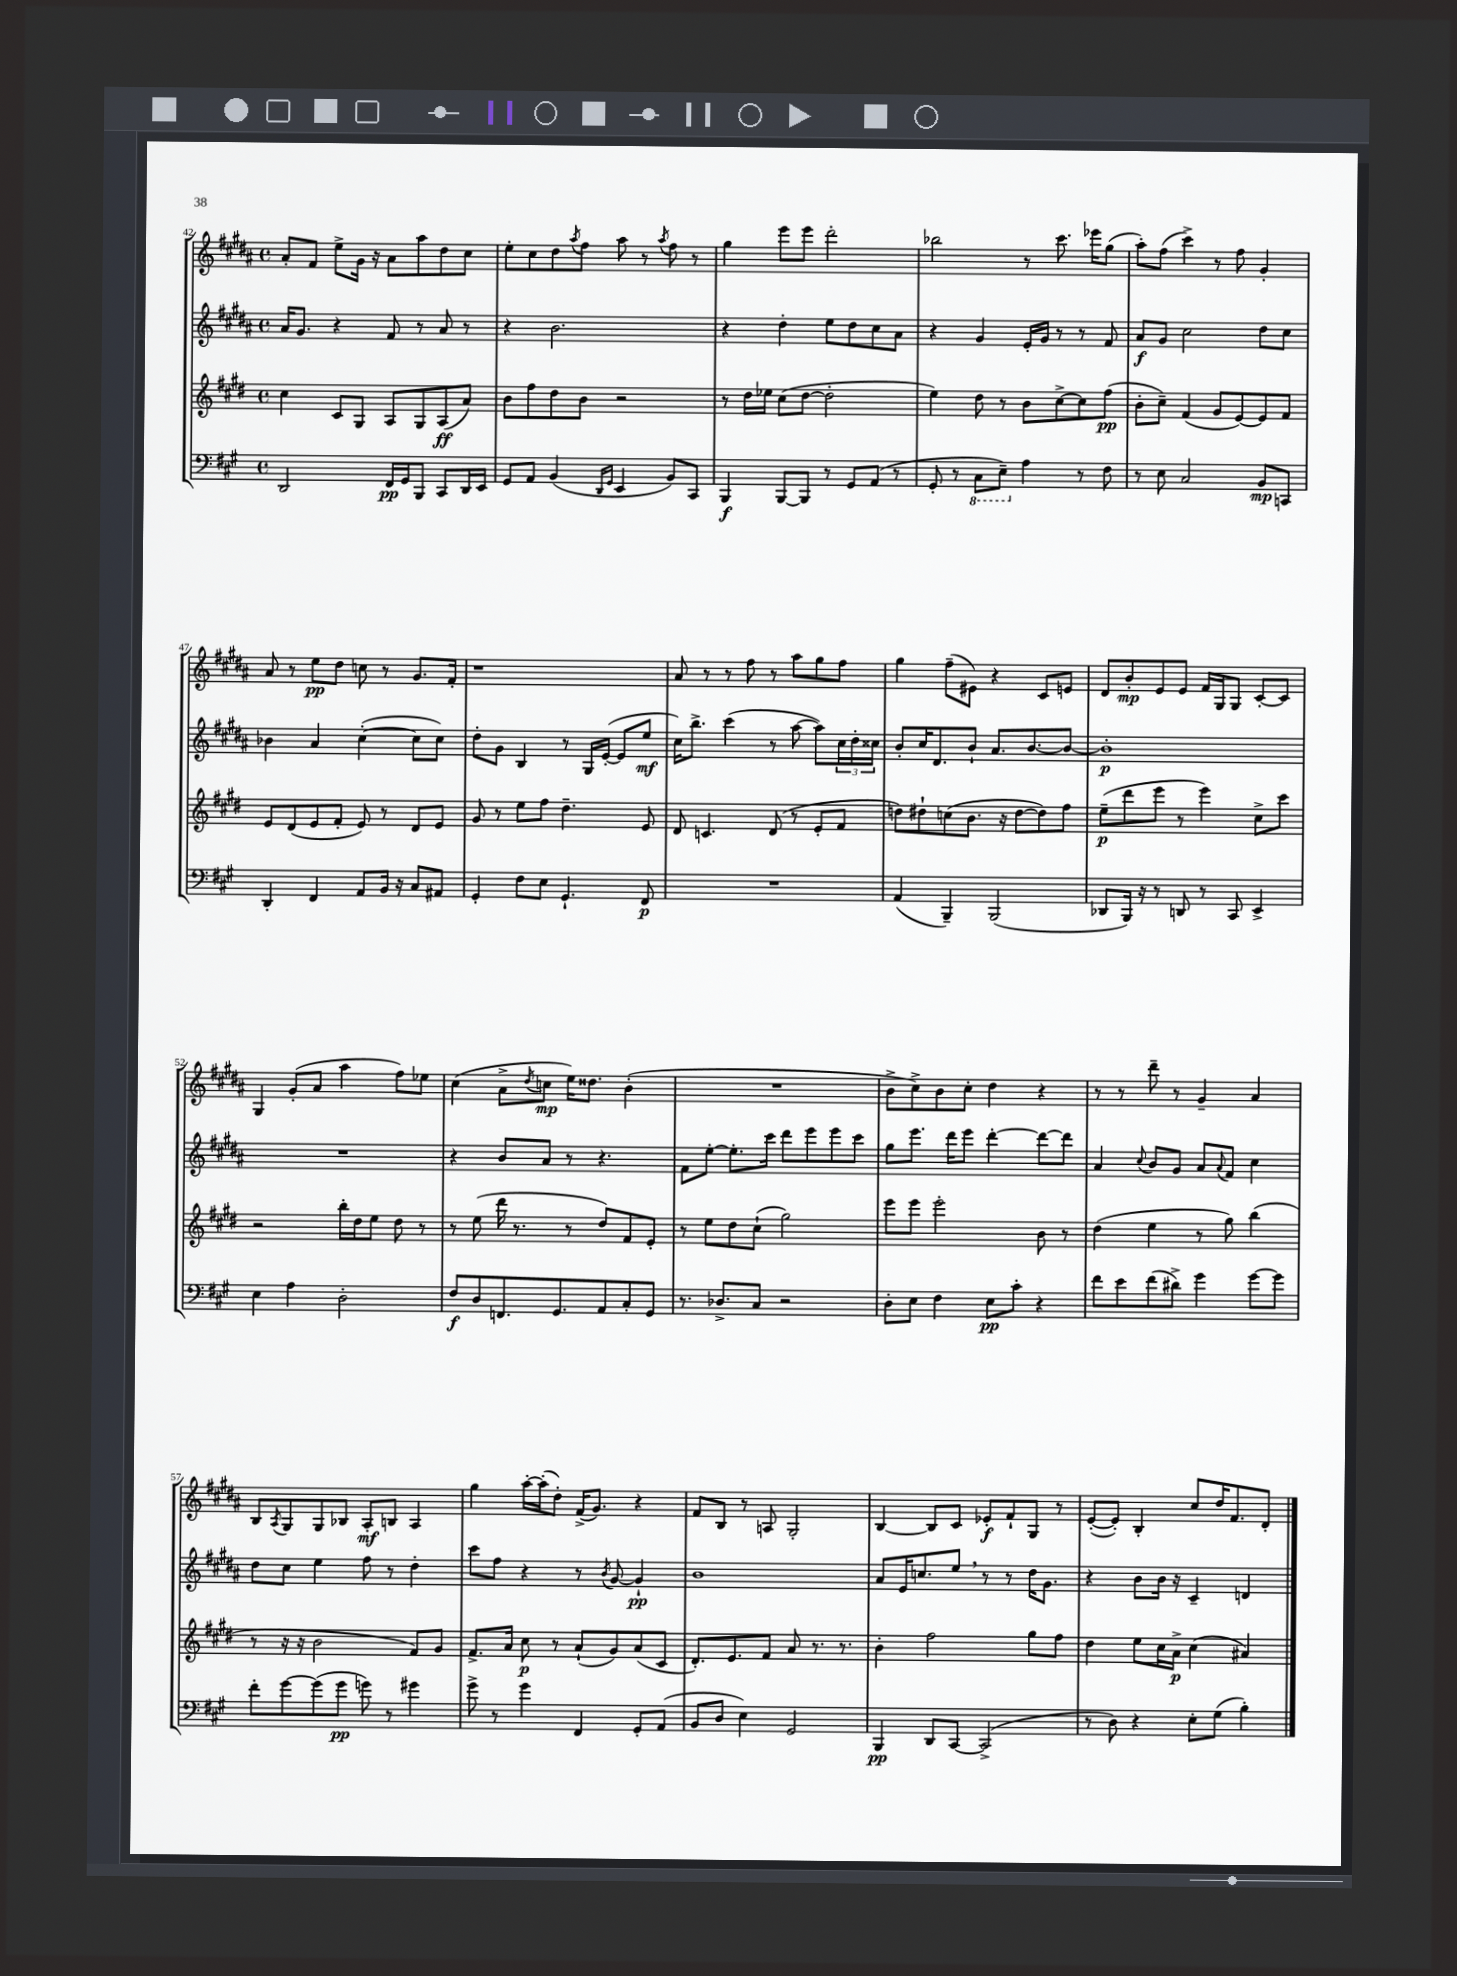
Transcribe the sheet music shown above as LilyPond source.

<<
\new StaffGroup <<
\new Staff = "s0" {
    \clef treble \key b \major \defaultTimeSignature \time 4/4
    ais'8-. fis'8 e''8-> gis'16 r16 ais'8 ais''8 dis''8 cis''8 |
    e''8-. cis''8 dis''8 \acciaccatura { ais''8 } fis''8 ais''8 r8 \acciaccatura { ais''8 } fis''8 r8 |
    gis''4 e'''8 e'''8 dis'''2-. |
    bes''2 r8 cis'''8. ees'''16 gis''8( |
    ais''8-.) fis''8( cis'''4->) r8 fis''8 gis'4-. |
    ais'8 r8 e''8\pp dis''8 c''8 r8 gis'8. fis'16-. |
    r1 |
    ais'8 r8 r8 fis''8 r8 ais''8 gis''8 fis''8 |
    gis''4 fis''8--( eis'8) r4 cis'8 e'8 |
    dis'8 b'8-.\mp e'8 e'8 fis'16 gis16 gis8 cis'8~-. cis'8 |
    gis4 gis'8-.( ais'8 ais''4 fis''8) ees''8 |
    cis''4( ais'8-> \acciaccatura { dis''8 } c''8\mp e''16) disis''8. b'4-.( |
    R1 |
    b'8-> cis''8->) b'8 cis''8-. dis''4 r4 |
    r8 r8 dis'''8-- r8 gis'4-- ais'4 |
    b8 \acciaccatura { ais8 } gis8 gis8 bes8 ais8-.\mf b8 ais4 |
    gis''4 ais''16~-. ais''16-.( dis''8-.) fis'16->( gis'8.) r4 |
    fis'8 b8 r8 a8 gis2-. |
    b4~ b8 cis'8 ees'8-.\f fis'8-! gis8 r8 |
    e'8~-.( e'8-.) b4-. cis''8 dis''16 fis'8. dis'8-. \bar "|." |
}
\new Staff = "s1" {
    \clef treble \key b \major \defaultTimeSignature \time 4/4
    ais'16 gis'8. r4 fis'8 r8 ais'8 r8 |
    r4 b'2. |
    r4 dis''4-. e''8 dis''8 cis''8 ais'8 |
    r4 gis'4 e'16-. gis'16 r8 r8 fis'8 |
    ais'8\f gis'8 cis''2 dis''8 cis''8 |
    bes'4 ais'4 cis''4~-.( cis''8 cis''8) |
    dis''8-. gis'8 b4 r8 gis16 e'16~-.( e'8 e''8\mf |
    cis''16) b''8.-> cis'''4( r8 ais''8~ ais''8) \tuplet 3/2 { cis''16 dis''16-. cisis''16 } |
    b'8-. cis''16 dis'8. b'8-! ais'8. b'8.~ b'8~ |
    b'1-.\p |
    R1 |
    r4 b'8 ais'8 r8 r4. |
    fis'8 e''8~-. e''8.-. cis'''16 dis'''8 e'''8 e'''8 cis'''8 |
    gis''8 e'''8. dis'''16 e'''8 dis'''4~-. dis'''8~ dis'''8 |
    ais'4 \appoggiatura { cis''8 } b'8 gis'8 ais'8 \appoggiatura { ais'8 } fis'8 cis''4 |
    dis''8 cis''8 e''4 fis''8 r8 dis''4-. |
    cis'''8 fis''8 r4 r8 \acciaccatura { b'8 } gis'8~ gis'4-!\pp |
    b'1 |
    ais'8 e'16 c''8. e''8 \breathe r8 r8 dis''16 gis'8. |
    r4 b'8 b'16 r16 cis'4-- d'4 \bar "|." |
}
\new Staff = "s2" {
    \clef treble \key e \major \defaultTimeSignature \time 4/4
    cis''4 cis'8 gis8 a8 gis8 a8\ff( a'8) |
    b'8 fis''8 dis''8 b'8 r2 |
    r8 dis''16 ees''16 cis''8( dis''8~ dis''2-. |
    e''4) dis''8 r8 b'8 cis''8~-> cis''8 fis''8\pp( |
    b'8-. cis''8--) fis'4( gis'8 e'8~) e'8 fis'8 |
    e'8 dis'8( e'8 fis'8-. e'8) r8 dis'8 e'8 |
    gis'8 r8 e''8 fis''8 dis''4.-- e'8 |
    dis'8 c'4. dis'8( r8 e'8-. fis'8 |
    d''8) dis''8-! c''8( b'8. r16 dis''8~ dis''8) fis''8 |
    e''8--\p( dis'''8 e'''8 r8 e'''4) cis''8-> cis'''8 |
    r2 b''16-. dis''16 e''8 dis''8 r8 |
    r8 e''8( dis'''16 r8. r8 dis''8) fis'8 e'8-. |
    r8 e''8 dis''8 cis''8-!( gis''2) |
    e'''8 e'''8 e'''2-. b'8 r8 |
    dis''4( e''4 r8 gis''8) b''4( |
    r8 r16 r16 b'2 fis'8) gis'8 |
    fis'8.-> a'16 cis''8\p r8 a'8-!( gis'8) a'8( cis'8 |
    dis'8.-.) e'8. fis'8 a'8 r8. r8. |
    b'4-. fis''2 gis''8 fis''8 |
    dis''4 e''8 cis''16 a'16->\p cis''4( ais'4) \bar "|." |
}
\new Staff = "s3" {
    \clef bass \key a \major \defaultTimeSignature \time 4/4
    d,2 fis,16\pp gis,16 b,,8 cis,8 d,16 e,16 |
    gis,8 a,8 b,4( \grace { d,16 gis,16 } e,4 b,8) cis,8 |
    b,,4\f b,,8~ b,,8 r8 gis,8 a,8( r8 |
    gis,8-. r8 \ottava #-1 cis,8 e,8--) \ottava #0 a4 r8 fis8 |
    r8 e8 cis2 b,8\mp c,8 |
    d,4-. fis,4 a,8 b,16 r16 cis8 ais,8 |
    gis,4-. fis8 e8 gis,4.-! fis,8\p |
    R1 |
    a,4( b,,4--) b,,2( |
    des,8 b,,16) r16 r8 d,8 r8 cis,8 e,4-> |
    e4 a4 d2-. |
    fis8\f d8 f,8. gis,8. a,8 cis8-. gis,8 |
    r8. des8.-> cis8 r2 |
    d8-. e8 fis4 e8\pp cis'8-. r4 |
    fis'8 e'8 fis'8( dis'8->) gis'4 gis'8~ gis'8 |
    fis'8-. gis'8~ gis'8( gis'8\pp g'8) r8 gis'4 |
    gis'8-> r8 gis'4 fis,4 gis,8-. a,8( |
    b,8 d8 e4) gis,2 |
    b,,4\pp d,8 cis,8~ cis,2->( |
    r8 d8) r4 e8-. gis8( b4-.) \bar "|." |
}
>>
>>
\layout { \context { \Score currentBarNumber = #42 } }
